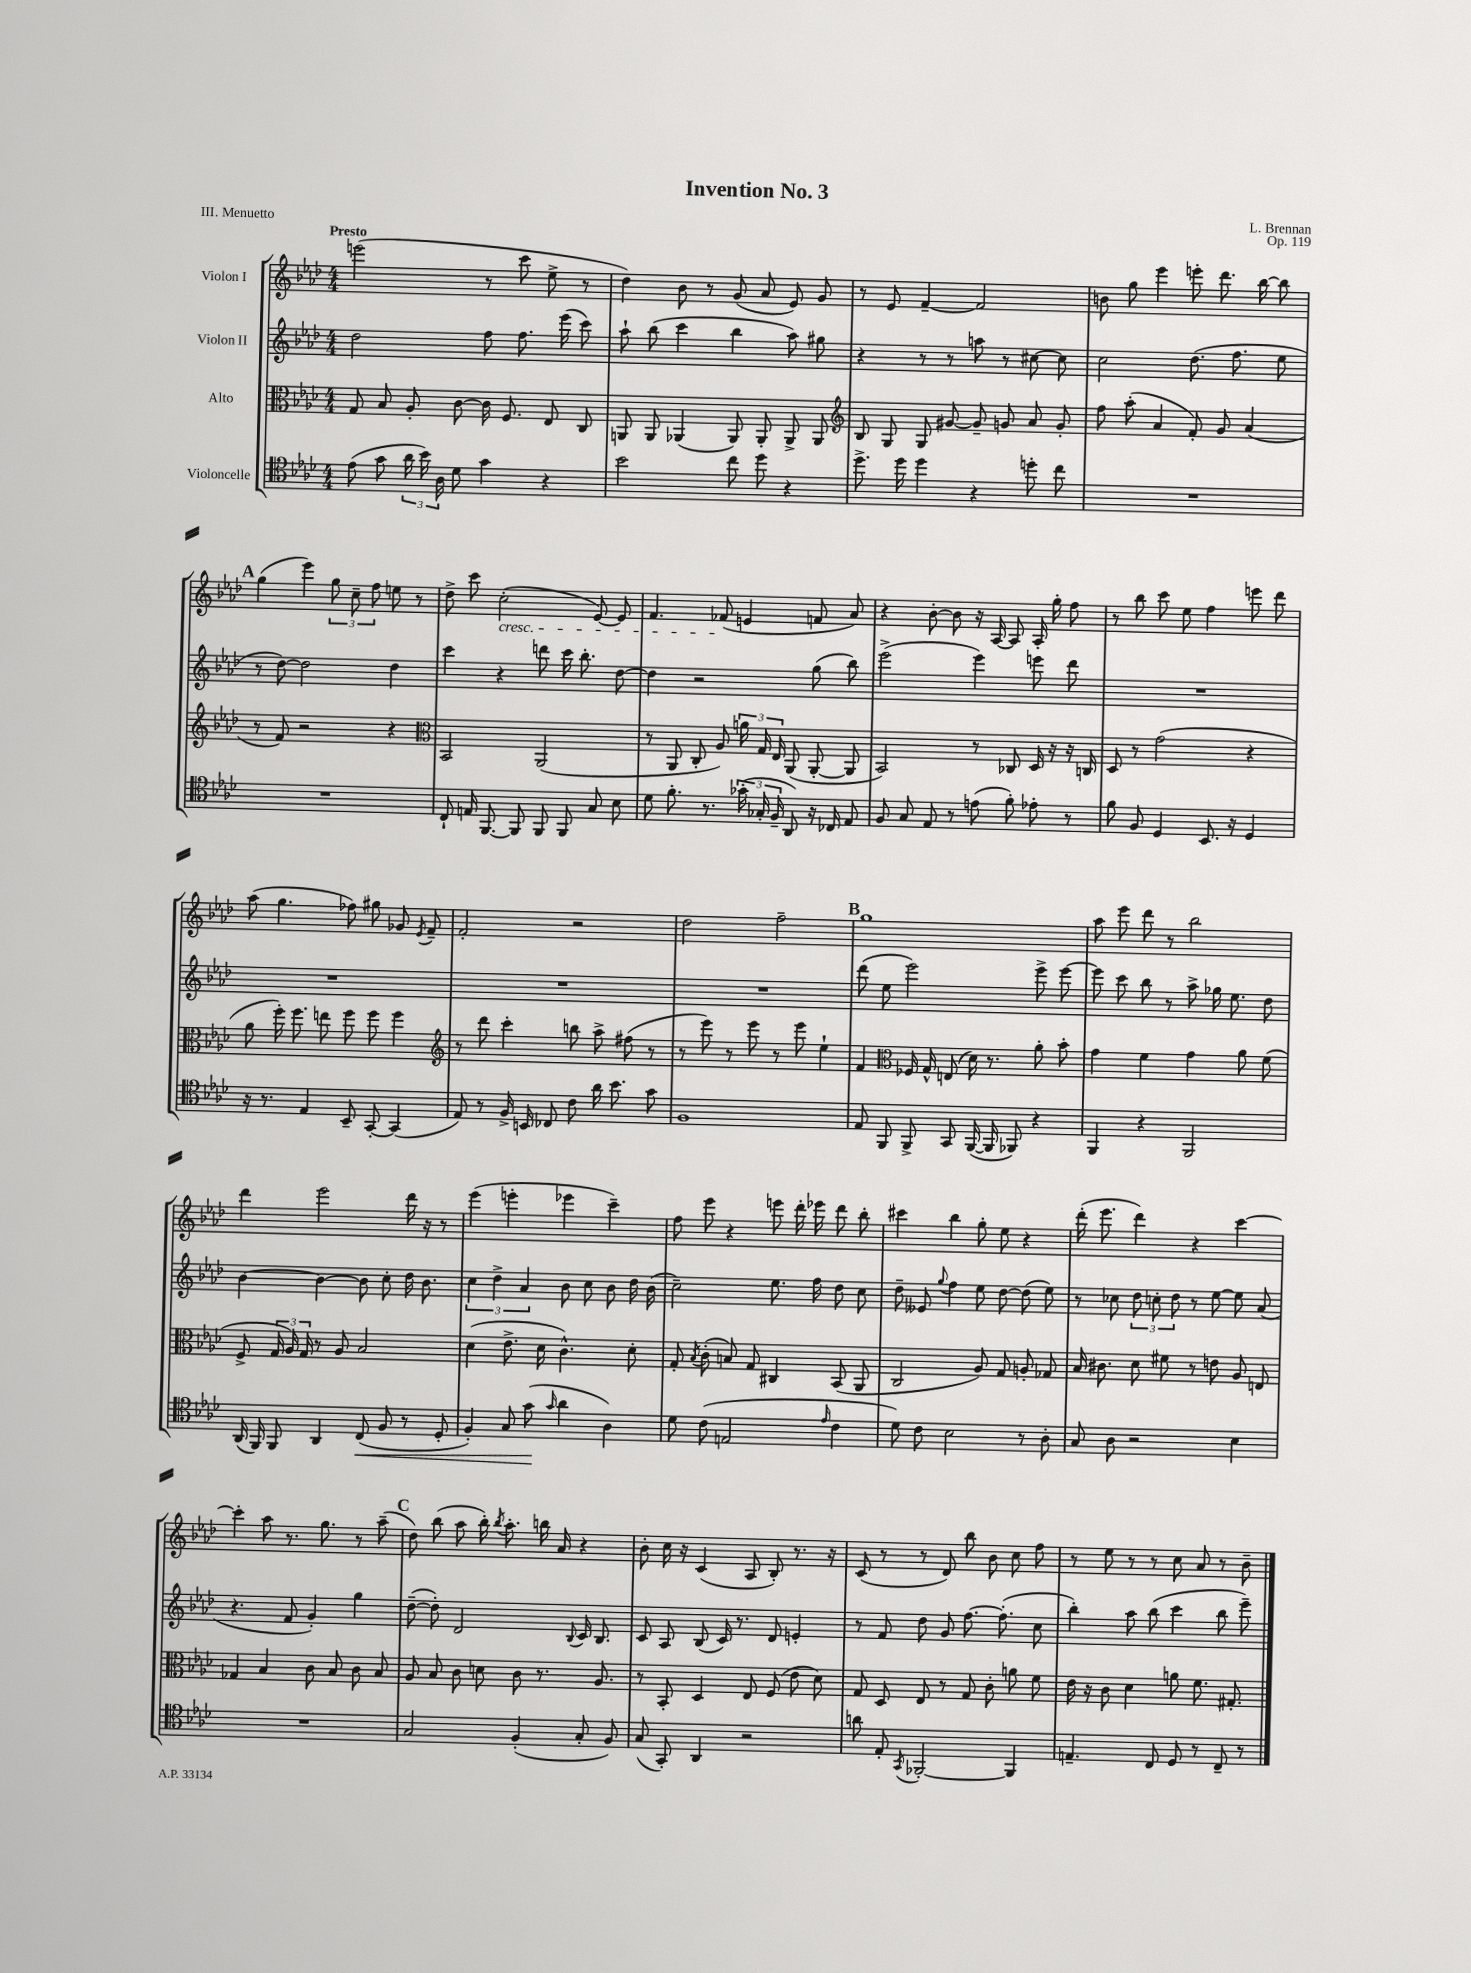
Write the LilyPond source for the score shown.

\header { title = "Invention No. 3" composer = "L. Brennan" opus = "Op. 119" piece = "III. Menuetto" }
<<
\new StaffGroup <<
\new Staff = "s0" \with { instrumentName = "Violon I" } {
    \clef treble \key aes \major \numericTimeSignature \time 4/4 \tempo "Presto"
    \autoBeamOff e'''2( r8 c'''8 ees''8-> r8 |
    des''4) bes'8 r8 g'8( aes'8 ees'8) g'8 |
    r8 ees'8 f'4~-- f'2 |
    b'8 g''8 ees'''4 e'''8-. des'''8. bes''16~ bes''8 |
    \mark \markup { \bold "A" } g''4( ees'''4) \tuplet 3/2 { g''8 c''8-- f''8 } e''8 r8 |
    des''8-> c'''8 c''2-.\cresc( ees'8~) ees'8 |
    f'4. fes'8\!( e'4 f'8 aes'8) |
    r4 bes'8~-. bes'8 r16 aes16~ aes8 aes16-. g''16-. f''8 |
    r8 bes''8 c'''8 ees''8 f''4 e'''8 des'''8 |
    aes''8( g''4. fes''8) gis''8 ges'8 \acciaccatura { ees'8 } f'8-- |
    f'2-. r2 |
    des''2 f''2-- |
    \mark \markup { \bold "B" } g''1 |
    aes''8 ees'''8 des'''8 r8 bes''2 |
    des'''4 ees'''2 des'''16 r16 r8 |
    ees'''4( e'''4-. ees'''4 c'''4--) |
    f''8 ees'''8 r4 e'''8 des'''16-. ees'''16 des'''8 bes''8-. |
    cis'''4 bes''4 g''8-. ees''8 r4 |
    des'''16-.( ees'''8. des'''4) r4 c'''4~ |
    c'''4-. aes''8 r8. g''8. r8 aes''8--( |
    \mark \markup { \bold "C" } des''8) bes''8( aes''8 bes''16-.) \acciaccatura { bes''8 } aes''8.-. b''16 aes'16 r4 |
    bes'8-. c''16 r16 c'4( aes8 bes8-.) r8. r16 |
    c'8( r8 r8 des'8) bes''8 bes'8 c''8 f''8 |
    r8 ees''8 r8 r8 c''8 aes'8 r8 bes'8-- \bar "|." |
}
\new Staff = "s1" \with { instrumentName = "Violon II" } {
    \clef treble \key aes \major \numericTimeSignature \time 4/4
    \autoBeamOff des''2 f''8 f''8. ees'''16( c'''8) |
    aes''8-! bes''8( c'''4 bes''4 aes''8) gis''8 |
    r4 r8 r8 a''8 r8 cis''8~ cis''8 |
    c''2 des''8.( f''8. ees''8 |
    \mark \markup { \bold "A" } r8 des''8~) des''2 des''4 |
    c'''4 r4 d'''8 c'''16 bes''8.-. des''8~ |
    des''4 r2 g''8( bes''8) |
    ees'''2->( ees'''4) e'''8 des'''8 |
    R1 |
    R1 |
    R1 |
    R1 |
    \mark \markup { \bold "B" } des'''8( ees''8 ees'''2) ees'''8-> ees'''8~ |
    ees'''8 c'''8 bes''8 r8 aes''8-> ges''16 ees''8. des''8 |
    bes'4~ bes'4~ bes'8 c''8-. des''16 bes'8. |
    \tuplet 3/2 { c''4 des''4-> aes'4 } bes'8 c''8 bes'8 des''16 bes'16( |
    c''2--) ees''8. f''16 des''8 c''8 |
    des''8-- eeses'8 \appoggiatura { g''8 } f''4 ees''8 des''8~ des''8( ees''8) |
    r8 ces''8 \tuplet 3/2 { des''8 c''8-. des''8 } r8 ees''8~ ees''8 aes'8( |
    r4. f'8 g'4-.) g''4 |
    \mark \markup { \bold "C" } des''8~--( des''8-.) des'2 \appoggiatura { bes8 } c'16 bes8. |
    c'8 aes8 bes8( c'16) r8. des'8 e'4-. |
    r8 f'8 des''8 g'8 f''8.~ f''8.-.( c''8 |
    bes''4-.) aes''8 bes''8( c'''4 bes''8 ees'''8--) \bar "|." |
}
\new Staff = "s2" \with { instrumentName = "Alto" } {
    \clef alto \key aes \major \numericTimeSignature \time 4/4
    \autoBeamOff g8 bes8 aes8-. c'8~ c'16 f8. ees8 c8 |
    a,8 a,8 aes,4( aes,8) aes,8-. aes,8-> aes,8 |
    \clef treble bes8 g8 g8 gis'8~ gis'8-- g'8 aes'8 g'8-. |
    f''8 aes''8-.( aes'4 f'8-.) g'8 aes'4( |
    \mark \markup { \bold "A" } r8 f'8) r2 r4 |
    \clef alto bes,2 aes,2( |
    r8 aes,8 c8-. aes8) \tuplet 3/2 { a'16 g16 ees16 } aes,8( aes,8~-. aes,8 |
    bes,2) r8 ces8 des16 r16 r16 c16 |
    des8 r8 g'2( r4 |
    aes'8 f''16-.) f''8. e''8 f''8 f''8 f''4 |
    \clef treble r8 des'''8 c'''4-. b''8 aes''8-> fis''8( r8 |
    r8 ees'''8) r8 ees'''8 r8 ees'''8 ees''4-! |
    \mark \markup { \bold "B" } f'4 \clef alto fes16 g16-^ e8( des'16) r8. aes'8-. bes'8-. |
    g'4 f'4 g'4 aes'8 f'8( |
    f8-> \tuplet 3/2 { g16 aes16) g16 } r8 aes8 bes2 |
    des'4( ees'8.-> des'16 c'4.-^) des'8-. |
    g8-. \acciaccatura { bes8 } c'8-.( b8) g8 cis4 bes,8( aes,8 |
    c2 aes8) g8 a8-. ges8 |
    bes16 cis'8. des'8 fis'8 r8 e'8 aes8 e8 |
    ges4 bes4 c'8 bes8 c'8 bes8 |
    \mark \markup { \bold "C" } aes8 bes8 c'8 d'8 c'8 r8. aes8. |
    r8 bes,8-. des4 ees8 f8( ees'8 des'8) |
    g8 des8 ees8 r8 g8 c'8-. a'8 f'8 |
    ees'16 r16 c'8 des'4 a'8 f'8. gis8.-. \bar "|." |
}
\new Staff = "s3" \with { instrumentName = "Violoncelle" } {
    \clef tenor \key aes \major \numericTimeSignature \time 4/4
    \autoBeamOff ees'8( g'8 \tuplet 3/2 { aes'16 bes'16) aes16 } des'8 g'4 r4 |
    bes'2 c''8 des''8 r4 |
    des''8.-> des''16 des''4 r4 d''8-. c''8 |
    R1 |
    \mark \markup { \bold "A" } R1 |
    c8-! e16 f,8.~ f,8 f,8 f,8 g8 bes8 |
    des'8 f'8.-. r8. \tuplet 3/2 { ges'16-.( ges16-. f16-- } aes,8) r16 ces16 ees8 |
    f8 g8 ees8 r8 e'8( f'8-.) ees'8-. r8 |
    f'8 f8 des4 bes,8. r16 des4 |
    r16 r8. ees4 bes,8-- g,8~-. g,4( |
    ees8) r8 f16-> b,16 ces8 c'8 aes'16 bes'8. g'8 |
    f1 |
    \mark \markup { \bold "B" } ees8 f,8 f,8-> g,8 f,16~( f,16 fes,8) r4 |
    f,4 r4 f,2 |
    aes,16( f,16) f,8 aes,4 c8\<( f8 r8 des8-. |
    f4-.) g8 g'8\!( \grace { g'16 } aes'4 aes4) |
    des'8 c'8( e2 \grace { ees'16 } c'4 |
    des'8) c'8 bes2 r8 aes8-. |
    g8 aes8 r2 bes4 |
    R1 |
    \mark \markup { \bold "C" } g2 f4-.( g8-. f8) |
    g8( g,8-.) aes,4 r2 |
    a'8 ees8-. \acciaccatura { g,8 } fes,2~-. fes,4 |
    e4.-- c8 des8 r8 c8-- r8 \bar "|." |
}
>>
>>
\layout { \context { \Score \remove "Bar_number_engraver" } }
